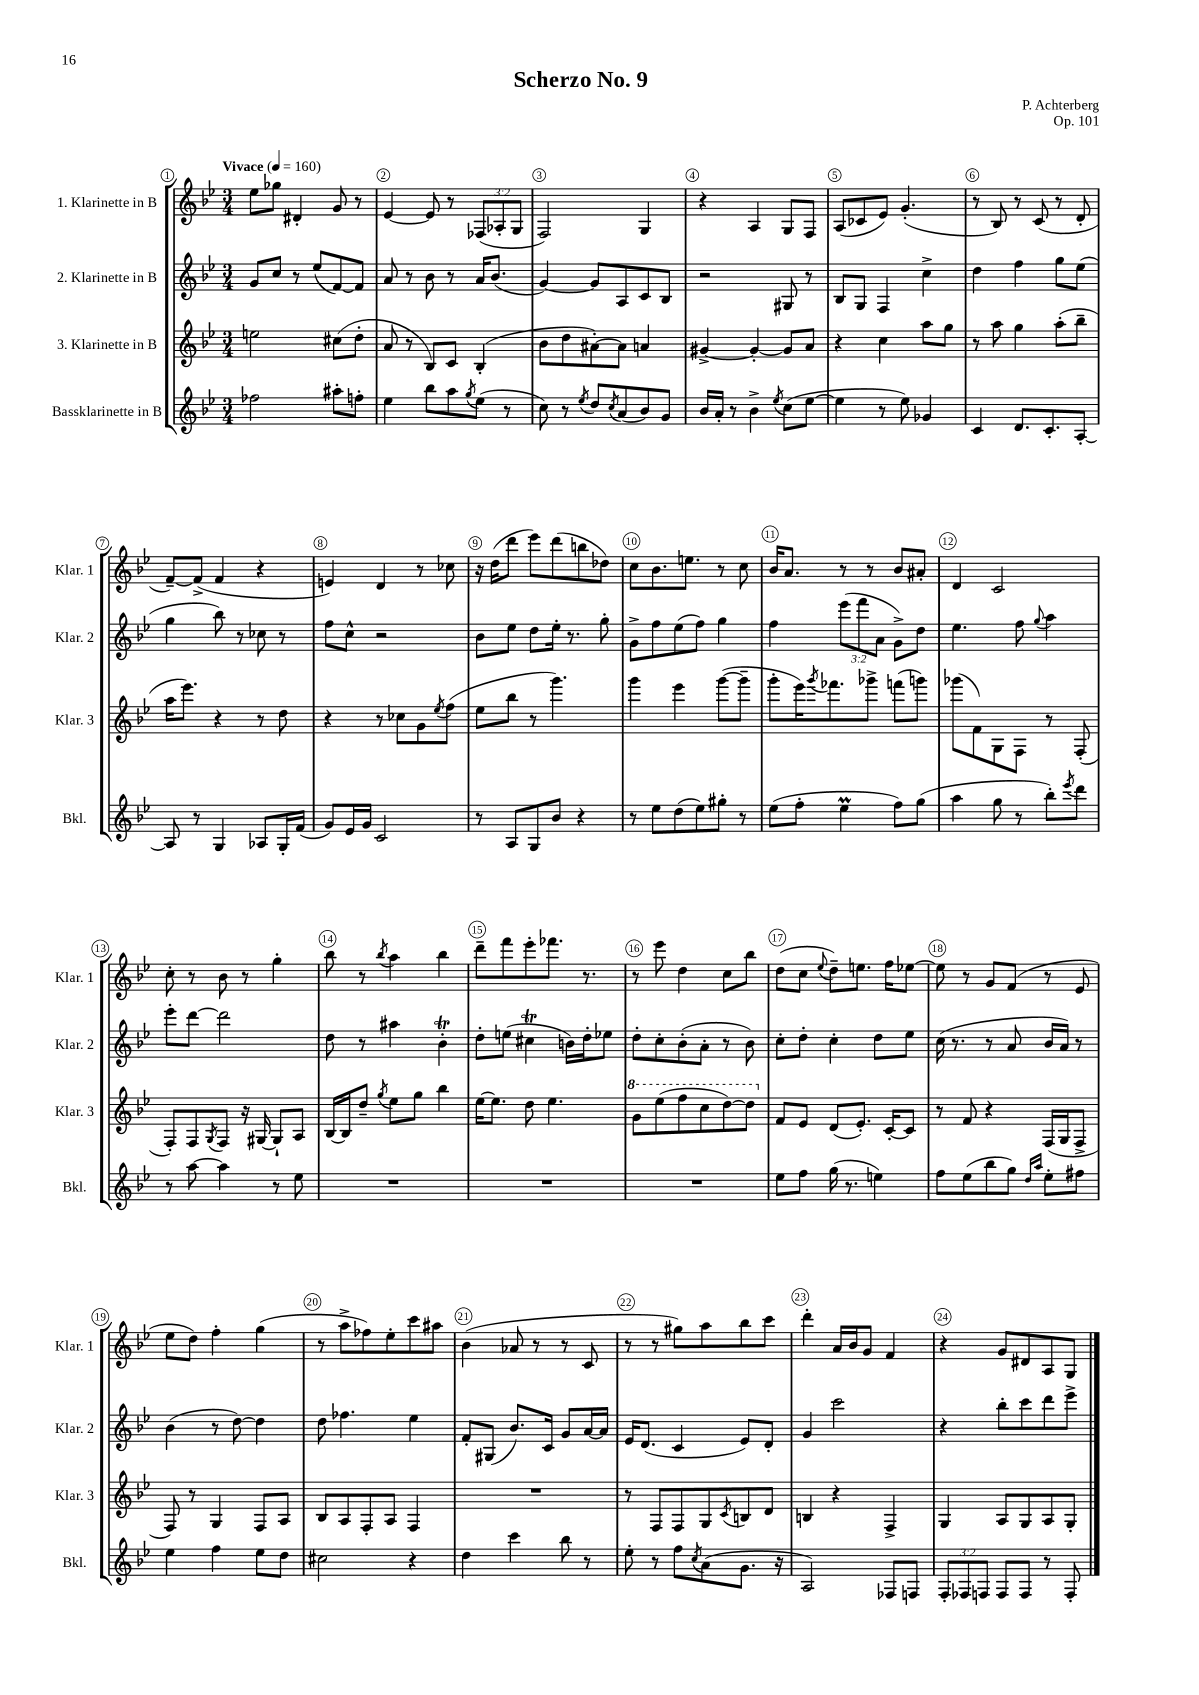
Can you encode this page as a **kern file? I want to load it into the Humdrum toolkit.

**kern	**kern	**kern	**kern
*staff4	*staff3	*staff2	*staff1
*clefG2	*clefG2	*clefG2	*clefG2
*k[b-e-]	*k[b-e-]	*k[b-e-]	*k[b-e-]
*M3/4	*M3/4	*M3/4	*M3/4
*MM160	*MM160	*MM160	*MM160
2ff-	2ee	8g	8ee-
.	.	8cc	8gg-
.	.	8r	4d#'
.	.	(8ee-	.
8aa#'	(8cc#	[8f)	8g
8ff'	8dd'	8f]	8r
=	=	=	=
4ee-	8a	8a	[4e-
.	8r	8r	.
8bb-	8B-)	8b-	8e-]
8aa	8c	8r	8r
8qgg	.	.	.
(8ee-	(4B-'	16a	(12F-
.	.	(8.b-	.
.	.	.	12A-'
8r	.	.	.
.	.	.	12G
=	=	=	=
8cc)	8b-	[4g)	2F)
8r	8dd	.	.
8qee-	.	.	.
8dd	[8a#')	8g]	.
8qcc	.	.	.
(8a	8a#]	8A	.
8b-)	4a	8c	4G
8g	.	8B-	.
=	=	=	=
16b-	[4g#^	2r	4r
16a'	.	.	.
8r	.	.	.
4b-^	4g#'_	.	4A
8qee-	.	.	.
(8cc	8g#]	8G#	8G
[8ee-	8a	8r	8F
=	=	=	=
4ee-]	4r	8B-	(8A
.	.	8G	8c-
8r	4cc	4F	8e-)
8ee-)	.	.	(4.g'
4g-	8aa	4cc^	.
.	8gg	.	.
=	=	=	=
4c	8r	4dd	8r
.	8aa	.	8B-)
8.d	4gg	4ff	8r
.	.	.	(8c
8.c'	.	.	.
.	(8aa'	8gg	8r
[8A'	8bb-~	(8ee-	8d'
=	=	=	=
8A]	16aa	4gg	[8f~)
.	8.eee-)	.	.
8r	.	.	(8f^]
4G	4r	8bb-)	4f
.	.	8r	.
8A-	8r	8cc-	4r
16G'	8dd	8r	.
(16f	.	.	.
=	=	=	=
8g)	4r	8ff	4e)
16e-	.	8cc^^	.
16g	.	.	.
2c	8r	2r	4d
.	8cc-	.	.
.	8g	.	8r
.	8qee-	.	.
.	(8ff	.	8cc-
=	=	=	=
8r	8ee-	8b-	16r
.	.	.	(16dd
8A	8bb-	8ee-	8ddd
8G	8r	8dd	8eee-)
8b-	4.ggg)	16ee-'	(8ddd
.	.	8.r	.
4r	.	.	8bb
.	.	8gg'	8dd-)
=	=	=	=
8r	4ggg	8g^	8cc
8ee-	.	8ff	8.b-
(8dd	4eee-	(8ee-	.
.	.	.	8.ee
8ee-)	.	8ff)	.
8gg#'	([8ggg	4gg	8r
8r	8ggg~]	.	8cc
=	=	=	=
(8ee-	8ggg'	4ff	16b-
.	.	.	8.a
8ff'	16eee-)	.	.
.	8qggg	.	.
.	8.fff-	.	.
4ee-	.	(12eee-	8r
.	.	12fff	.
.	8ggg-^	.	8r
.	.	12a	.
8ff)	(8fff	8g^)	8b-
(8gg	8ggg)	8dd	8a#'
=	=	=	=
4aa	(8ggg-	4.ee-	4d
.	8f)	.	.
8gg	8G	.	2c
8r	8F	8ff	.
.	.	8qqgg	.
8bb-')	8r	4aa	.
8qeee-	.	.	.
8ddd	(8F'	.	.
=	=	=	=
8r	8F')	8eee-'	8cc'
[8aa	8F	[8ddd	8r
.	8qG	.	.
4aa]	8F	2ddd]	8b-
.	16r	.	8r
.	[16G#	.	.
8r	8G#`]	.	4gg'
8ee-	8A	.	.
=	=	=	=
2.r	[16B-	8dd	8bb-
.	16B-]	.	.
.	8dd~	8r	8r
.	8qgg	.	8qbb-
.	8ee-	4aa#	4aa
.	8gg	.	.
.	4bb-	4b-'	4bb-
=	=	=	=
2.r	[16ee-	8dd'	8ddd~
.	8.ee-]	.	.
.	.	(8ee	8fff
.	8dd	4cc#	8eee-'
.	4.ee-	.	8.fff-
.	.	16b)	.
.	.	16dd'	8.r
.	.	8ee-	.
=	=	=	=
2.r	8gg	8dd'	8r
.	(8eee-	8cc'	8eee-
.	8fff	(8b-'	4dd
.	8ccc	8a'	.
.	[8ddd)	8r	8cc
.	8ddd]	8b-)	8bb-
=	=	=	=
8ee-	8f	8cc'	(8dd
8ff	8e-	8dd'	8cc
.	.	.	8qqee-
(16gg	(8d	4cc'	8dd~)
8.r	.	.	.
.	8.e-')	.	8.ee
4ee)	.	8dd	.
.	[16c'	.	16ff
.	8c]	8ee-	[8ee-
=	=	=	=
8ff	8r	(16cc	8ee-]
.	.	8.r	.
(8ee-	8f	.	8r
8bb-	4r	8r	8g
8gg)	.	8a	(8f
16qqdd	.	.	.
16qqaa	.	.	.
8ee-'	(16F	16b-	8r
.	16G	16a)	.
8ff#	8F^	8r	8e-
=	=	=	=
4ee-	8F)	(4b-	8ee-
.	8r	.	8dd)
4ff	4G	8r	4ff'
.	.	[8dd)	.
8ee-	8F	4dd]	(4gg
8dd	8A	.	.
=	=	=	=
2cc#	8B-	8dd	8r
.	8A	4.ff-	8aa^
.	8F'	.	8ff-)
.	8A	.	8ee-'
4r	4F	4ee-	8ccc
.	.	.	8aa#
=	=	=	=
4dd	2.r	8f'	(4b-
.	.	(8G#	.
4ccc	.	8.b-)	8a-
.	.	.	8r
.	.	16c	.
8bb-	.	8g	8r
8r	.	[16a	8c
.	.	16a]	.
=	=	=	=
8ee-'	8r	16e-	8r
.	.	(8.d	.
8r	8F	.	8r
8ff	8F	4c	8gg#)
8qcc	.	.	.
(8a	8G	.	8aa
.	8qc	.	.
8.g	8B	8e-)	8bb-
.	8d	8d'	8ccc
16r	.	.	.
=	=	=	=
2A)	4B	4g	4ddd'
.	4r	2ccc	16a
.	.	.	16b-
.	.	.	8g
8F-	4F^	.	4f
8F	.	.	.
=	=	=	=
12F'	4G	4r	4r
12F-	.	.	.
12F	.	.	.
8F	8A	8bb-'	8g
8F	8G	8ccc	8d#
8r	8A	8ddd	8A
8F'	8G'	8eee-^	8G
==	==	==	==
*-	*-	*-	*-
